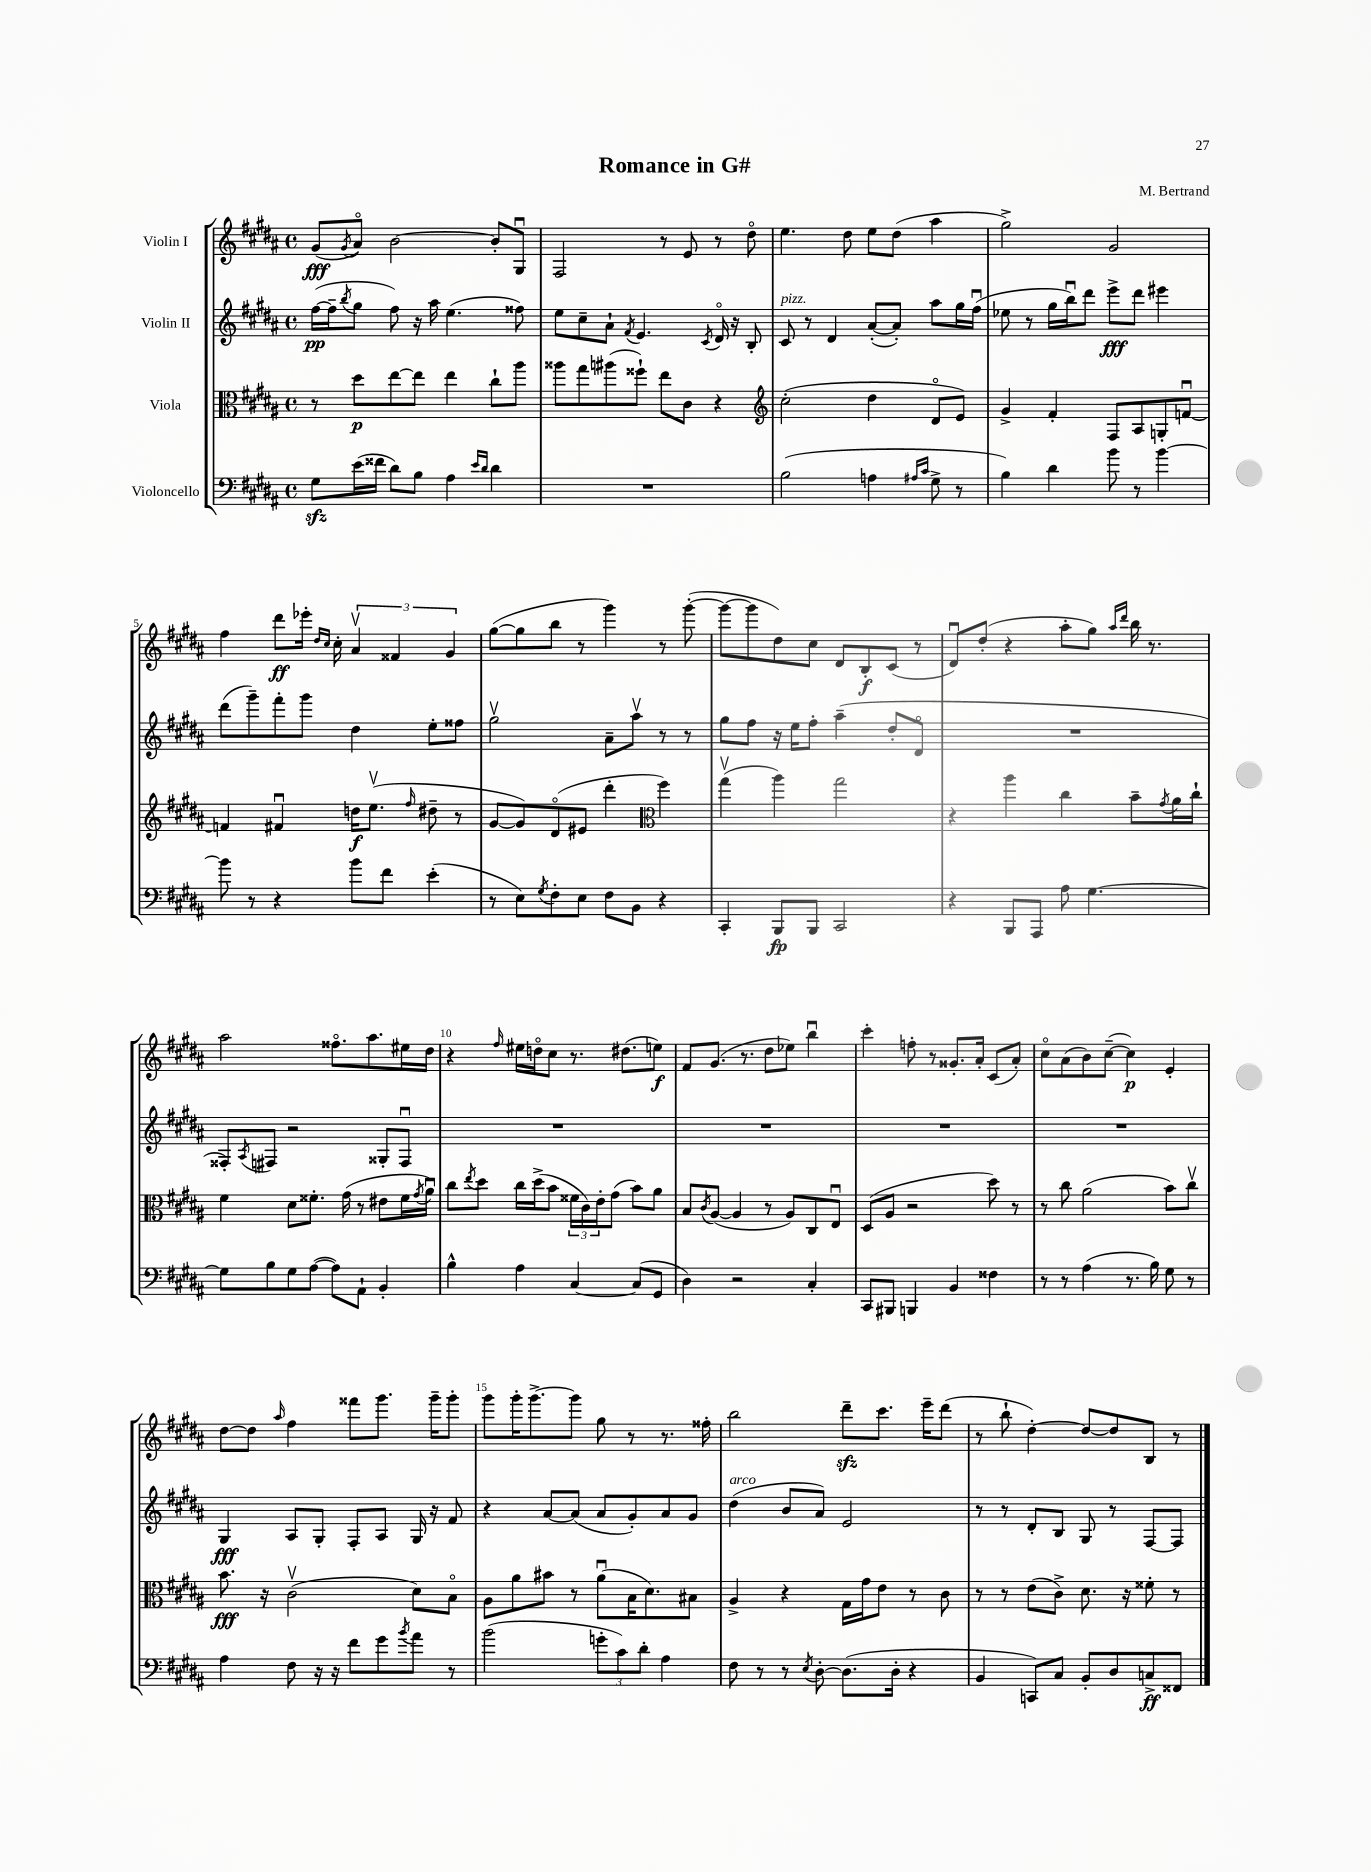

**kern	**kern	**kern	**kern
*staff4	*staff3	*staff2	*staff1
*clefF4	*clefC3	*clefG2	*clefG2
*k[f#c#g#d#a#]	*k[f#c#g#d#a#]	*k[f#c#g#d#a#]	*k[f#c#g#d#a#]
*M4/4	*M4/4	*M4/4	*M4/4
*met(c)	*met(c)	*met(c)	*met(c)
8G#	8r	([16ff#	(8g#
.	.	16ff#~]	.
.	.	8qbb	8qg#
(16e	8dd#	8gg#	8a#o)
16f##	.	.	.
8d#)	[8ee	8ff#)	[2b
8B	8ee]	16r	.
.	.	16aa#	.
4A#	4ee	(4.ee	.
16qqe	.	.	.
16qqd#	.	.	.
4d#	8cc#`	.	8b']
.	8aa#	8ff##)	8G#u
=	=	=	=
1r	8aa##	8ee	2F#
.	8gg#	8cc#~	.
.	(8aa#	8a#`	.
.	.	8qf#	.
.	8ff##`)	4.e	.
.	8ee	.	8r
.	8c#	.	8e
.	.	8qc#	.
.	4r	16d#o	8r
.	.	16r	.
.	.	8B'	8dd#o
=	=	=	=
*	*clefG2	*	*
(2B	(2cc#'	8c#	4.ee
.	.	8r	.
.	.	4d#	.
.	.	.	8dd#
4A	4dd#	([8a#'	8ee
.	.	8a#'])	(8dd#
16qqA#	.	.	.
16qqc#	.	.	.
8G#^	8d#o	8aa#	4aa#
8r	8e)	16gg#	.
.	.	(16ff#u	.
=	=	=	=
4B)	4g#^	8ee-	2gg#^)
.	.	8r	.
4d#	4f#'	16gg#	.
.	.	16bbu)	.
.	.	8ddd#	.
8b	8F#	8eee^	2g#
8r	8A#	8ddd#	.
[4b	8G'	4eee#	.
.	[8fu	.	.
=	=	=	=
8b]	4f]	(8ddd#	4ff#
8r	.	8ggg#~)	.
4r	4f#u	8fff#'	8ddd#
.	.	8ggg#	16eee-'
.	.	.	16qqdd#
.	.	.	16qqcc#
.	.	.	16cc#'
8b	16dd	4dd#	6a#v
.	(8.eev	.	.
8f#	.	.	.
.	.	.	6f##
.	16qqff#	.	.
(4e'	8dd#~	8ee'	.
.	.	.	6g#
.	8r	8ff##	.
=	=	=	=
8r	[8g#	2gg#v	([8gg#
8E)	8g#])	.	8gg#]
8qG#	.	.	.
8F#'	(8d#o	.	8bb
8E	8e#	.	8r
8F#	4ddd#'	8a#~	4ggg#)
8BB	.	8aa#v	.
*	*clefC3	*	*
4r	4ff#)	8r	8r
.	.	8r	([8ggg#'
=	=	=	=
4CC#'	(4gg#v	8gg#	8ggg#_
.	.	8ff#	8ggg#]
8BBB	4aa#)	16r	8dd#)
.	.	16ee	.
8BBB	.	8ff#'	8cc#
2CC#	2gg#	(4aa#~	8d#
.	.	.	8B'
.	.	8dd#'	(8c#
.	.	8d#o	8r
=	=	=	=
4r	4r	1r	8d#u)
.	.	.	(8dd#'
8BBB	4aa#	.	4r
8AAA#	.	.	.
8A#	4cc#	.	8aa#'
[4.G#	.	.	8gg#)
.	.	.	16qqaa#
.	.	.	16qqddd#
.	8b~	.	16bb
.	.	.	8.r
.	8qg#	.	.
.	16a#	.	.
.	16cc#`	.	.
=	=	=	=
8G#]	4f#	8F##')	2aa#
.	.	8qA#	.
8B	.	8F#	.
8G#	8d#	2r	.
([8A#	8.f##'	.	.
8A#])	.	.	8.ff##o
.	(16g#	.	.
8AA#`	8r	.	.
.	.	.	8.aa#
4BB'	8e#	8G##'	.
.	16f##	8F#u	16ee#
.	8qg#	.	.
.	16a#u)	.	16dd#
=	=	=	=
4B^^	8cc#	1r	4r
.	8qee	.	.
.	8dd#	.	.
.	.	.	16qqff#
4A#	16cc#	.	16ee#
.	(16dd#^	.	16ddo
.	8b	.	8cc#
[4C#	24f##	.	8.r
.	24c#)	.	.
.	24e'	.	.
.	(8g#	.	.
.	.	.	(8.dd#
(8C#]	8b)	.	.
8GG#	8a#	.	8ee)
=	=	=	=
4D#)	8B	1r	8f#
.	8qc#	.	.
.	([8A#	.	(8.g#
2r	4A#]	.	.
.	.	.	8.r
.	8r	.	8dd#
.	8A#)	.	8ee-)
4C#'	8C#	.	4bbu
.	8Eu	.	.
=	=	=	=
8CC#	(8D#	1r	4ccc#'
8BBB#	8A#	.	.
4BBB	2r	.	8ff'
.	.	.	8r
4BB	.	.	8.g##'
.	.	.	16a#'
4F##	8dd#)	.	(8c#
.	8r	.	8a#')
=	=	=	=
8r	8r	1r	8cc#o
8r	8cc#	.	(8a#
(4A#	(2a#	.	8b)
.	.	.	([8cc#~
8.r	.	.	4cc#])
16B)	.	.	.
8G#	8b)	.	4e'
8r	8cc#v	.	.
=	=	=	=
4A#	8.b	4G#	[8dd#
.	.	.	8dd#]
.	16r	.	.
.	.	.	16qqaa#
8F#	(2c#v	8A#	4ff#
16r	.	8G#'	.
16r	.	.	.
8f#	.	8F#'	8fff##
8g#	.	8A#	8.ggg#
8qb	.	.	.
8a#	8d#)	16G#	.
.	.	16r	16ggg#~
8r	8Bo	8f#	8ggg#'
=	=	=	=
(2b	8A#	4r	8ggg#
.	8a#	.	16ggg#'
.	.	.	[8.ggg#^
.	8b#	[8a#	.
.	8r	(8a#]	8ggg#]
12g'	(8a#u	8a#	8gg#
12c#)	.	.	.
.	16B	8g#')	8r
12d#'	.	.	.
.	8.d#)	.	.
4A#	.	8a#	8.r
.	8B#	8g#	.
.	.	.	16ff##'
=	=	=	=
8F#	4A#^	(4dd#	2bb
8r	.	.	.
8r	4r	8b	.
8qE	.	.	.
[8D#'	.	8a#)	.
(8.D#]	16G#	2e	8ddd#~
.	16g#	.	.
.	8e	.	8.ccc#
16D#'	.	.	.
4r	8r	.	.
.	.	.	16eee~
.	8c#	.	(8ddd#
=	=	=	=
4BB	8r	8r	8r
.	8r	8r	8bb`
8CC)	(8e	8d#'	[4dd#')
8C#	8c#^)	8B	.
8BB'	8.d#	8G#	8dd#_
8D#	.	8r	8dd#]
.	16r	.	.
8C^	8f##'	[8F#	8B
8FF##	8r	8F#]	8r
==	==	==	==
*-	*-	*-	*-
